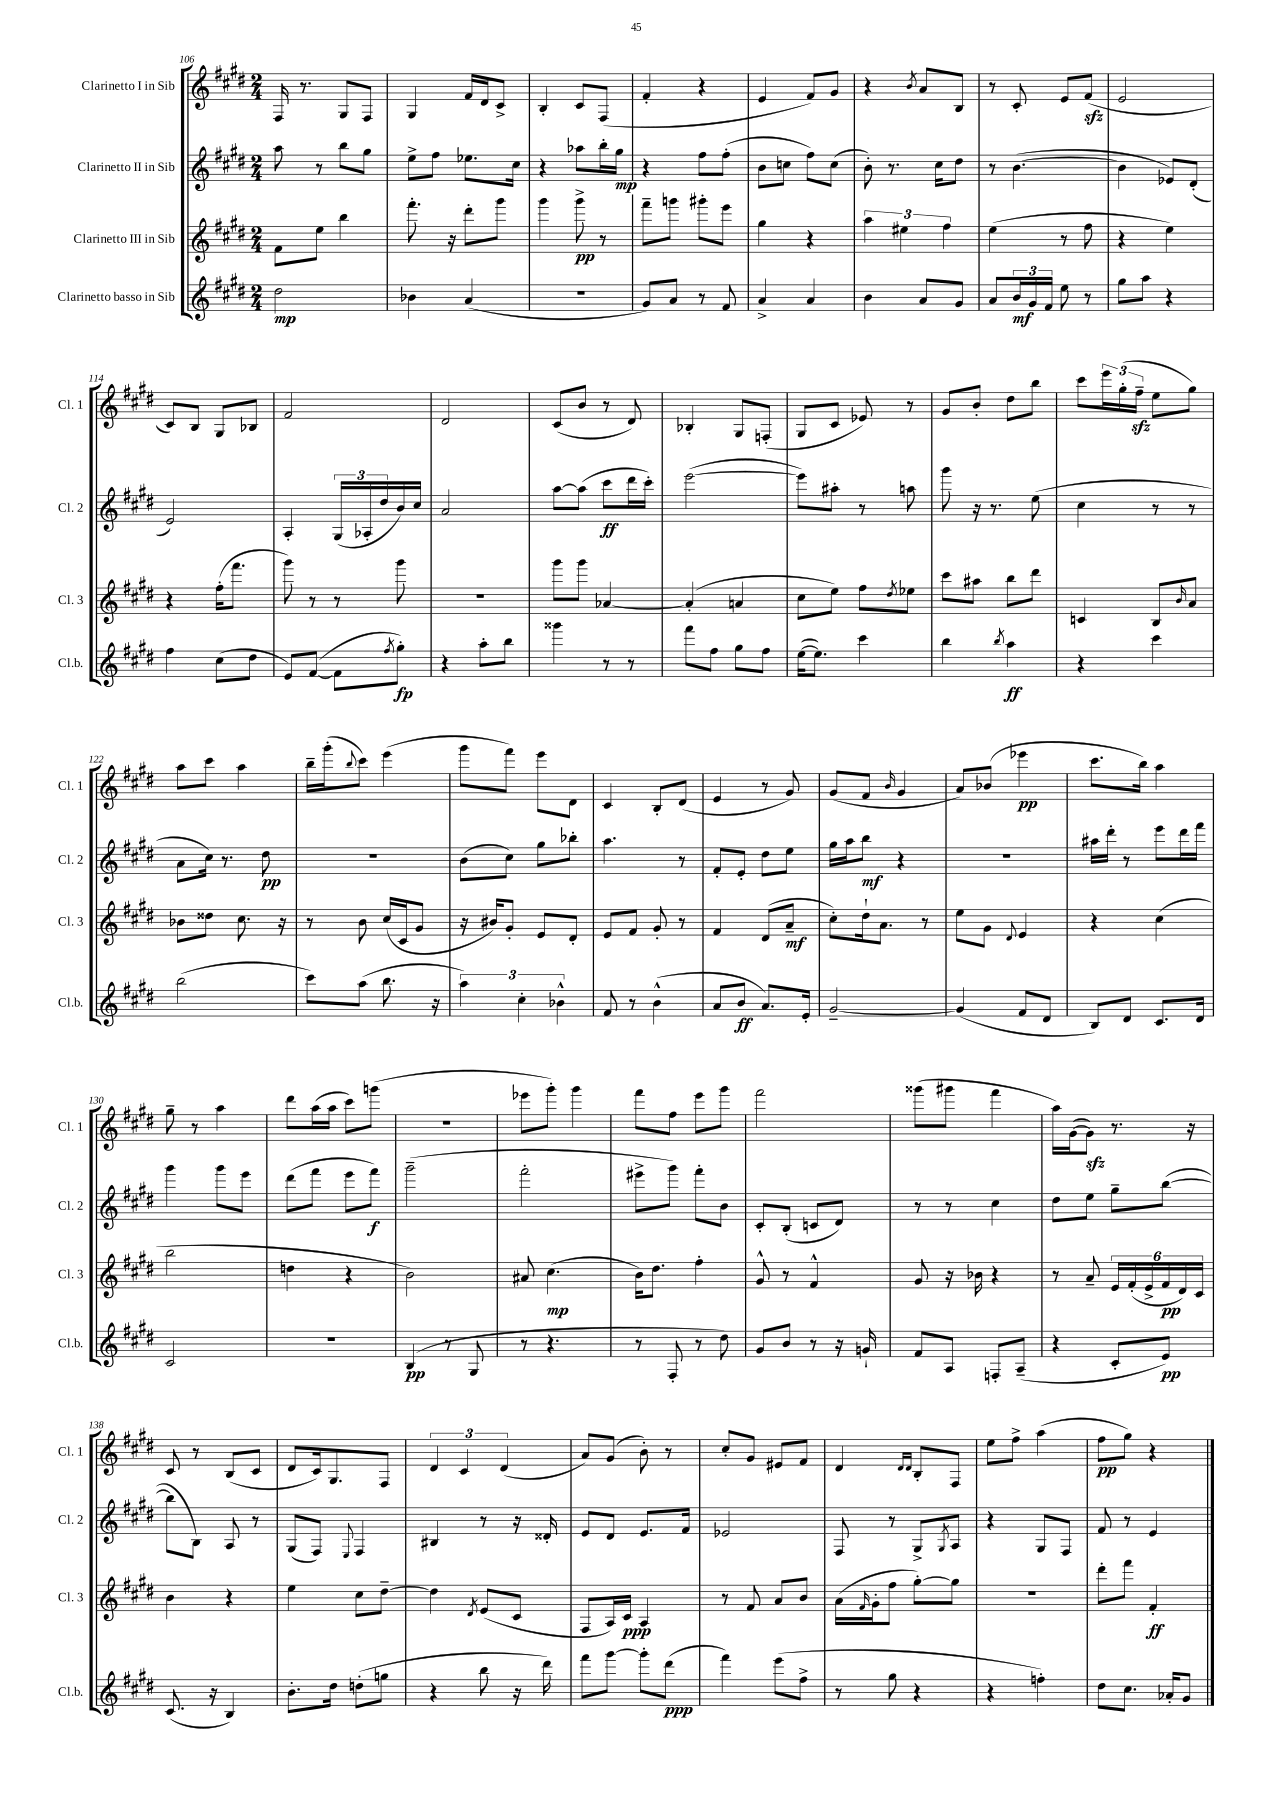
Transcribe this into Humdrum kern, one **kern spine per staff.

**kern	**dynam	**kern	**dynam	**kern	**dynam	**kern	**dynam
*part4	*part4	*part3	*part3	*part2	*part2	*part1	*part1
*staff4	*staff4	*staff3	*staff3	*staff2	*staff2	*staff1	*staff1
*I"Clarinetto basso in Sib	*	*I"Clarinetto III in Sib	*	*I"Clarinetto II in Sib	*	*I"Clarinetto I in Sib	*
*I'Cl.b.	*	*I'Cl. 3	*	*I'Cl. 2	*	*I'Cl. 1	*
*clefG2	*	*clefG2	*	*clefG2	*	*clefG2	*
*k[f#c#g#d#]	*	*k[f#c#g#d#]	*	*k[f#c#g#d#]	*	*k[f#c#g#d#]	*
*M2/4	*	*M2/4	*	*M2/4	*	*M2/4	*
=106	=106	=106	=106	=106	=106	=106	=106
2dd#\	mp	8f#\L	.	8aa\	.	16F#/	.
.	.	.	.	.	.	8.r	.
.	.	8ee\J	.	8r	.	.	.
.	.	4bb\	.	8bb\L	.	8G#/L	.
.	.	.	.	8gg#\J	.	8F#/J	.
=107	=107	=107	=107	=107	=107	=107	=107
4b-X\	.	8.fff#'\	.	8ee^\L	.	4G#/	.
.	.	.	.	8ff#\J	.	.	.
.	.	16r	.	.	.	.	.
(4a/	.	8ddd#'\L	.	8.ee-X\L	.	16f#/LL	.
.	.	.	.	.	.	16d#/J	.
.	.	8ggg#\J	.	.	.	8c#^/J	.
.	.	.	.	16cc#\Jk	.	.	.
=108	=108	=108	=108	=108	=108	=108	=108
2r	.	4ggg#\	.	4r	.	4B'/	.
.	.	8ggg#^\	pp	8aa-X\L	.	8c#/L	.
.	.	8r	.	16bb'\L	.	(8F#/J	.
.	.	.	.	16gg#\JJ	mp	.	.
=109	=109	=109	=109	=109	=109	=109	=109
8g#/L)	.	8fff#~\L	.	4r	.	4f#'/	.
8a/J	.	8gggn\J	.	.	.	.	.
8r	.	8ggg#X'\L	.	8ff#\L	.	4r	.
8f#/	.	8eee\J	.	(8ff#'\J	.	.	.
=110	=110	=110	=110	=110	=110	=110	=110
4a^/	.	4gg#\	.	8b\L	.	4e/	.
.	.	.	.	8ccn\J	.	.	.
4a/	.	4r	.	8ff#\L)	.	8f#/L)	.
.	.	.	.	(8cc\J	.	8g#/J	.
=111	=111	=111	=111	=111	=111	=111	=111
4b\	.	6aa\	.	8b'\)	.	4r	.
.	.	.	.	8.r	.	.	.
.	.	6ee#X\	.	.	.	.	.
.	.	.	.	.	.	8qb/	.
8a/L	.	.	.	.	.	8a/L	.
.	.	.	.	16cc#\KL	.	.	.
.	.	6ff#\	.	.	.	.	.
8g#/J	.	.	.	8dd#\J	.	8B/J	.
=112	=112	=112	=112	=112	=112	=112	=112
8a/L	.	(4ee\	.	8r	.	8r	.
24b/L	mf	.	.	([4.b\	.	8c#'/	.
24g#/	.	.	.	.	.	.	.
24f#/JJ	.	.	.	.	.	.	.
8ee\	.	8r	.	.	.	8e/L	.
8r	.	8ff#\	.	.	.	(8f#zz/J	.
=113	=113	=113	=113	=113	=113	=113	=113
8gg#\L	.	4r	.	4b\]	.	2e/	.
8aa\J	.	.	.	.	.	.	.
4r	.	4ee\)	.	8e-X/L)	.	.	.
.	.	.	.	(8d#'/J	.	.	.
!!LO:LB:g=z
=114	=114	=114	=114	=114	=114	=114	=114
4ff#\	.	4r	.	2e/)	.	8c#/L)	.
.	.	.	.	.	.	8B/J	.
(8cc#\L	.	(16ff#'\KL	.	.	.	8G#/L	.
.	.	8.fff#\J	.	.	.	.	.
8dd#\J	.	.	.	.	.	8B-X/J	.
=115	=115	=115	=115	=115	=115	=115	=115
8e/L)	.	8ggg#\)	.	4A'/	.	2f#/	.
([8f#/J	.	8r	.	.	.	.	.
8f#\L]	.	8r	.	(24G#/LL	.	.	.
.	.	.	.	24A-X'/	.	.	.
.	.	.	.	24dd#/	.	.	.
8qff#/	.	.	.	.	.	.	.
8gg#'\J)	fp	8ggg#\	.	16b/)	.	.	.
.	.	.	.	16cc#/JJ	.	.	.
=116	=116	=116	=116	=116	=116	=116	=116
4r	.	2r	.	2a/	.	2d#/	.
8aa'\L	.	.	.	.	.	.	.
8bb\J	.	.	.	.	.	.	.
=117	=117	=117	=117	=117	=117	=117	=117
4ggg##X\	.	8ggg#\L	.	[8aa\L	.	(8c#/L	.
.	.	8ggg#\J	.	(8aa\J]	.	8b/J	.
8r	.	[4a-X/	.	8ccc#\L	ff	8r	.
8r	.	.	.	16ddd#\L	.	8d#/)	.
.	.	.	.	16ccc#'\JJ)	.	.	.
=118	=118	=118	=118	=118	=118	=118	=118
8fff#\L	.	(4a-'/]	.	([2eee\	.	4B-X'/	.
8ff#\J	.	.	.	.	.	.	.
8gg#\L	.	4an/	.	.	.	8G#/L	.
8ff#\J	.	.	.	.	.	(8Fn'/J	.
=119	=119	=119	=119	=119	=119	=119	=119
([16ee\KL	.	8cc#\L	.	8eee\L])	.	8G#/L	.
8.ee\J])	.	.	.	.	.	.	.
.	.	8ee\J)	.	8aa#X'\J	.	8c#/J	.
4ccc#\	.	8ff#\L	.	8r	.	8e-X/)	.
.	.	8qdd#/	.	.	.	.	.
.	.	8ee-X\J	.	8aan\	.	8r	.
=120	=120	=120	=120	=120	=120	=120	=120
4bb\	.	8ccc#\L	.	8ggg#\	.	8g#/L	.
.	.	8aa#X\J	.	16r	.	8b'/J	.
.	.	.	.	8.r	.	.	.
8qbb/	.	.	.	.	.	.	.
4aa\	ff	8bb\L	.	.	.	8dd#\L	.
.	.	8ddd#\J	.	(8ee\	.	8bb\J	.
=121	=121	=121	=121	=121	=121	=121	=121
4r	.	4cn/	.	4cc#\	.	8ccc#\L	.
.	.	.	.	.	.	24eee\L	.
.	.	.	.	.	.	(24gg#'\	.
.	.	.	.	.	.	24ff#zz~\JJ	.
4ccc#\	.	8B/L	.	8r	.	8ee\L	.
.	.	16qqb/	.	.	.	.	.
.	.	8a/J	.	8r	.	8gg#\J)	.
!!LO:LB:g=z
=122	=122	=122	=122	=122	=122	=122	=122
(2bb\	.	8b-X\L	.	8a\L	.	8aa\L	.
.	.	8dd##X\J	.	16cc#\Jk)	.	8ccc#\J	.
.	.	.	.	8.r	.	.	.
.	.	8.cc#\	.	.	.	4aa\	.
.	.	.	.	8dd#\	pp	.	.
.	.	16r	.	.	.	.	.
=123	=123	=123	=123	=123	=123	=123	=123
8ccc#\L)	.	8r	.	2r	.	16bb~\LL	.
.	.	.	.	.	.	(16ggg#'\J	.
.	.	.	.	.	.	8qqbb/	.
(8aa\J	.	8b\	.	.	.	8ccc#\J)	.
8.bb\	.	(16cc#/LL	.	.	.	(4eee\	.
.	.	16c#/J	.	.	.	.	.
.	.	8g#/J	.	.	.	.	.
16r	.	.	.	.	.	.	.
=124	=124	=124	=124	=124	=124	=124	=124
6aa\)	.	16r	.	(8b\L	.	8ggg#\L	.
.	.	16b#X/KL)	.	.	.	.	.
.	.	8g#'/J	.	8cc#\J)	.	8fff#\J)	.
6cc#'\	.	.	.	.	.	.	.
.	.	8e/L	.	8gg#\L	.	8eee\L	.
6b-X^^\	.	.	.	.	.	.	.
.	.	8d#'/J	.	8bb-X'\J	.	8d#\J	.
=125	=125	=125	=125	=125	=125	=125	=125
8f#/	.	8e/L	.	4.aa\	.	4c#/	.
8r	.	8f#/J	.	.	.	.	.
(4b^^\	.	8g#'/	.	.	.	8B'/L	.
.	.	8r	.	8r	.	(8d#/J	.
=126	=126	=126	=126	=126	=126	=126	=126
8a/L	.	4f#/	.	8f#'/L	.	4e/	.
8b/J	ff	.	.	8e'/J	.	.	.
8.a/L)	.	(8d#/L	.	8dd#\L	.	8r	.
.	.	8a~/J	mf	8ee\J	.	8g#/)	.
16e'/Jk	.	.	.	.	.	.	.
=127	=127	=127	=127	=127	=127	=127	=127
[2g#~/	.	8cc#'\L)	.	16gg#\LL	.	(8g#/L	.
.	.	.	.	16aa\J	.	.	.
.	.	16dd#`\k	.	8bb\J	mf	8f#/J	.
.	.	8.a\J	.	.	.	.	.
.	.	.	.	.	.	16qqb/	.
.	.	.	.	4r	.	4g#/	.
.	.	8r	.	.	.	.	.
=128	=128	=128	=128	=128	=128	=128	=128
(4g#/]	.	8ee\L	.	2r	.	8a/L)	.
.	.	8g#\J	.	.	.	(8b-X/J	.
.	.	8qqd#/	.	.	.	.	.
8f#/L	.	4e/	.	.	.	4eee-X\	pp
8d#/J	.	.	.	.	.	.	.
=129	=129	=129	=129	=129	=129	=129	=129
8B/L)	.	4r	.	16aa#X\LL	.	8.ccc#\L	.
.	.	.	.	16ddd#'\JJ	.	.	.
8d#/J	.	.	.	8r	.	.	.
.	.	.	.	.	.	16bb\Jk)	.
8.c#/L	.	(4cc#\	.	8eee\L	.	4aa\	.
.	.	.	.	16ddd#\L	.	.	.
16d#/Jk	.	.	.	16fff#\JJ	.	.	.
!!LO:LB:g=z
=130	=130	=130	=130	=130	=130	=130	=130
2c#/	.	2bb\	.	4ggg#\	.	8gg#~\	.
.	.	.	.	.	.	8r	.
.	.	.	.	8ggg#\L	.	4aa\	.
.	.	.	.	8eee\J	.	.	.
=131	=131	=131	=131	=131	=131	=131	=131
2r	.	4ddn\	.	(8ddd#\L	.	8ddd#\L	.
.	.	.	.	8fff#\J	.	(16aa\L	.
.	.	.	.	.	.	16aa\JJ	.
.	.	4r	.	8eee\L	.	8ccc#\L)	.
.	.	.	.	8fff#\J)	f	(8gggn\J	.
=132	=132	=132	=132	=132	=132	=132	=132
(4B/	pp	2b\)	.	(2ggg#~\	.	2r	.
8r	.	.	.	.	.	.	.
8G#/	.	.	.	.	.	.	.
=133	=133	=133	=133	=133	=133	=133	=133
8r	.	8a#X/	.	2fff#'\	.	8eee-X\L	.
4.r	.	(4.cc#\	mp	.	.	8ggg#'\J)	.
.	.	.	.	.	.	4ggg#\	.
=134	=134	=134	=134	=134	=134	=134	=134
8r	.	16b\KL)	.	8eee#X^\L	.	8fff#\L	.
.	.	8.dd#\J	.	.	.	.	.
8F#'/	.	.	.	8ggg#\J)	.	8ff#\J	.
8r	.	4ff#'\	.	8fff#'\L	.	8eee\L	.
8dd#\)	.	.	.	8b\J	.	8ggg#\J	.
=135	=135	=135	=135	=135	=135	=135	=135
8g#/L	.	8g#^^/	.	8c#'/L	.	2fff#\	.
8b/J	.	8r	.	(8B'/J	.	.	.
8r	.	4f#^^/	.	8cn/L	.	.	.
16r	.	.	.	8d#/J)	.	.	.
16gn`/	.	.	.	.	.	.	.
=136	=136	=136	=136	=136	=136	=136	=136
8f#/L	.	8g#/	.	8r	.	(8ggg##X\L	.
8A/J	.	16r	.	8r	.	8ggg#X\J	.
.	.	16b-X\	.	.	.	.	.
8Fn'/L	.	4r	.	4cc#\	.	4fff#\	.
(8A~/J	.	.	.	.	.	.	.
=137	=137	=137	=137	=137	=137	=137	=137
4r	.	8r	.	8dd#\L	.	16aa\LL)	.
.	.	.	.	.	.	([16g#\J	.
.	.	8a~/	.	8ee\J	.	8g#zz\J])	.
8c#'/L	.	24e/LL	.	8gg#~\L	.	8.r	.
.	.	(24f#'/	.	.	.	.	.
.	.	24e^/	.	.	.	.	.
8e/J)	pp	24f#/	pp	([8bb\J	.	.	.
.	.	24d#/)	.	.	.	.	.
.	.	.	.	.	.	16r	.
.	.	24c#/JJ	.	.	.	.	.
!!LO:LB:g=z
=138	=138	=138	=138	=138	=138	=138	=138
(8.c#/	.	4b\	.	8bb\L]	.	8c#/	.
.	.	.	.	8B\J)	.	8r	.
16r	.	.	.	.	.	.	.
4B/)	.	4r	.	8A/	.	(8B/L	.
.	.	.	.	8r	.	8c#/J	.
=139	=139	=139	=139	=139	=139	=139	=139
8.b'\L	.	4ee\	.	(8G#/L	.	8d#/L	.
.	.	.	.	8F#/J)	.	16c#/k)	.
16dd#\Jk	.	.	.	.	.	8.G#/	.
.	.	.	.	8qqE/	.	.	.
(8ddn'\L	.	8cc#\L	.	4F#/	.	.	.
8ggn\J	.	[8dd#~\J	.	.	.	8F#/J	.
=140	=140	=140	=140	=140	=140	=140	=140
4r	.	4dd#\]	.	4B#X/	.	6d#/	.
.	.	.	.	.	.	6c#/	.
.	.	8qd#/	.	.	.	.	.
8bb\	.	(8e/L	.	8r	.	.	.
.	.	.	.	.	.	(6d#/	.
16r	.	8c#/J	.	16r	.	.	.
16ddd#\)	.	.	.	16d##X'/	.	.	.
=141	=141	=141	=141	=141	=141	=141	=141
8fff#\L	.	8F#/L	.	8e/L	.	8a/L)	.
[8ggg#\J	.	16A/L)	.	8d#/J	.	(8g#/J	.
.	.	16c#/JJ	ppp	.	.	.	.
8ggg#'\L]	.	4A/	.	8.e/L	.	8b'\)	.
(8ddd#\J	ppp	.	.	.	.	8r	.
.	.	.	.	16f#/Jk	.	.	.
=142	=142	=142	=142	=142	=142	=142	=142
4fff#\)	.	8r	.	2e-X/	.	8cc#'/L	.
.	.	8f#/	.	.	.	8g#/J	.
(8eee\L	.	8a/L	.	.	.	8e#X/L	.
8ff#^\J	.	8b/J	.	.	.	8f#/J	.
=143	=143	=143	=143	=143	=143	=143	=143
8r	.	(16a\LL	.	8F#/	.	4d#/	.
.	.	16qqf#/	.	.	.	.	.
.	.	16g#'\J	.	.	.	.	.
8gg#\	.	8ff#\J	.	8r	.	.	.
.	.	.	.	.	.	16qqd#/LL	.
.	.	.	.	.	.	16qqd#/JJ	.
4r	.	[8gg#'\L)	.	8G#^/L	.	8B'/L	.
.	.	.	.	8qG#/	.	.	.
.	.	8gg#\J]	.	8A/J	.	8F#/J	.
=144	=144	=144	=144	=144	=144	=144	=144
4r	.	2r	.	4r	.	8ee\L	.
.	.	.	.	.	.	8ff#^\J	.
4ffn'\)	.	.	.	8G#/L	.	(4aa\	.
.	.	.	.	8F#/J	.	.	.
=145	=145	=145	=145	=145	=145	=145	=145
8dd#\L	.	8ddd#'\L	.	8f#/	.	8ff#\L	pp
8.cc#\J	.	8fff#\J	.	8r	.	8gg#\J)	.
.	.	4f#'/	ff	4e/	.	4r	.
16a-X'/KL	.	.	.	.	.	.	.
8g#/J	.	.	.	.	.	.	.
==	==	==	==	==	==	==	==
*-	*-	*-	*-	*-	*-	*-	*-
